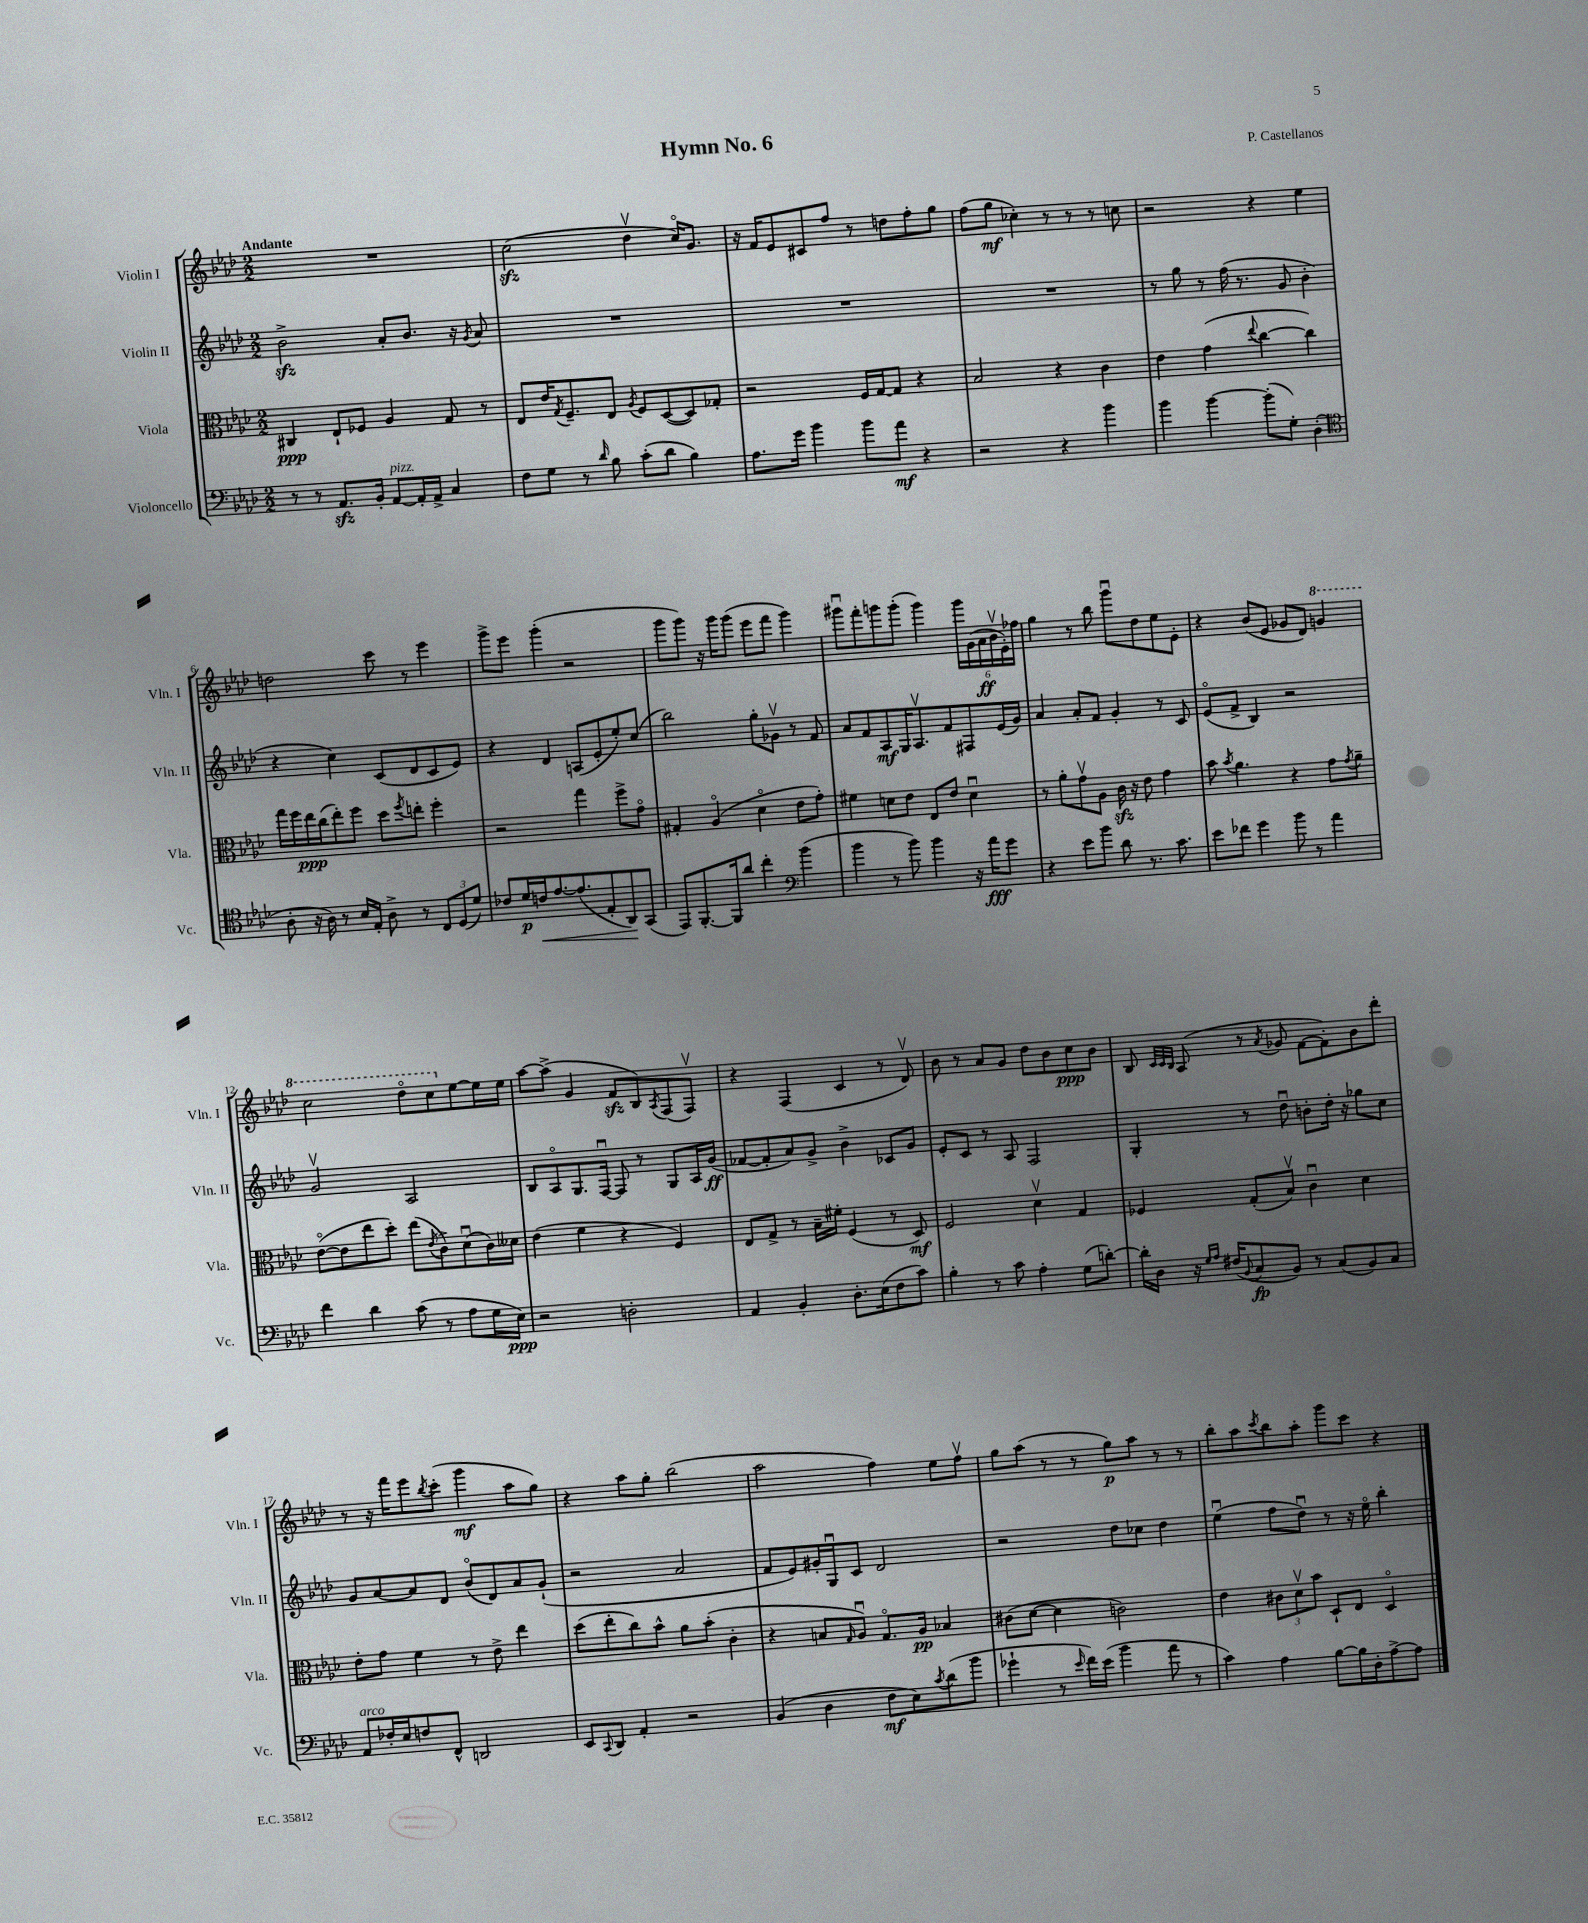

**kern	**kern	**kern	**kern
*staff4	*staff3	*staff2	*staff1
*clefF4	*clefC3	*clefG2	*clefG2
*k[b-e-a-d-]	*k[b-e-a-d-]	*k[b-e-a-d-]	*k[b-e-a-d-]
*M2/2	*M2/2	*M2/2	*M2/2
8r	4C#	2b-^	1r
8r	.	.	.
8.AA-	8E-`	.	.
.	8F-	.	.
16BB-'	.	.	.
[8AA-	4A-	8a-'	.
16AA-']	.	8.b-	.
16AA-^	.	.	.
4C	8G	.	.
.	.	16r	.
.	.	8qg	.
.	8r	8a-	.
=	=	=	=
8F	8E-	1r	(2cc
8G	16e-	.	.
.	8qG	.	.
.	8.F~	.	.
8r	.	.	.
16qqd-	.	.	.
8B-	8E-	.	.
.	8qA-	.	.
(8c'	8F	.	4dd-v
8d-	([8D-	.	.
4B-)	8D-])	.	16cco)
.	.	.	8.g
.	8G-'	.	.
=	=	=	=
8.A-	2r	1r	16r
.	.	.	16f
.	.	.	8e-
16g	.	.	.
4b-	.	.	8c#
.	.	.	8ff
8b-	16F	.	8r
.	[16G	.	.
8a-	8G]	.	8dd
4r	4r	.	8ff'
.	.	.	8gg
=	=	=	=
2r	2B-	1r	(8ff
.	.	.	8gg
.	.	.	4cc-')
4r	4r	.	8r
.	.	.	8r
4b-	4c	.	8r
.	.	.	8cc
=	=	=	=
4b-	4e-	8r	2r
.	.	8gg	.
[4b-	(4g	8r	.
.	.	(16ff	.
.	.	8.r	.
.	8qqee-	.	.
(8b-']	[4cc	.	4r
8G')	.	8g	.
(4D-'	4cc])	4b-'	4ee-
=	=	=	=
*clefC4	*	*	*
8A-'	16gg	4r	2dd
.	16ff	.	.
16r	16ee-	.	.
16A-)	(16cc	.	.
8r	8ee-')	4cc)	.
16B-	8ff	.	.
16E-'	.	.	.
8A-^	8dd-	(8c	8ccc
.	8qff	.	.
8r	8ee'	8d-	8r
12C	4ff'	8c	4eee-
(12D-	.	.	.
.	.	8e-)	.
12d-)	.	.	.
=	=	=	=
8c-	2r	4r	8ggg^
16d-	.	.	8eee-
16c	.	.	.
[8.e-	.	4d-	(4ggg'
(8.e-]	.	.	.
.	4gg	(8A	2r
8E-'	.	8e-'	.
8AA-)	8ff^	8ee-')	.
(8GG	8go	(8cc	.
=	=	=	=
8EE-)	4G#'	2bb-)	8ggg
[8.FF'	.	.	8ggg)
.	(4A-o	.	16r
16FF]	.	.	16ggg
8a-	.	.	(8ggg
4cc'	4d-o	8gg'	8eee-
.	.	8g-v	8fff
*clefF4	*	*	*
(4b-	8e-	8r	4ggg)
.	8g')	8f	.
=	=	=	=
4b-	4f#	8a-	8ggg#u
.	.	8f	8fff'
8r	8d	8A-	8ggg
8b-)	8e-	16G	(8ggg'
.	.	8.A-v	.
4b-	8E-	.	4ggg)
.	8e-	8f	.
16r	4du	8F#	24ggg
.	.	.	(24g
16a-	.	.	.
.	.	.	24a-
8g	.	(16e-	24b-v
.	.	.	24e-')
.	.	16g)	.
.	.	.	24ff-
=	=	=	=
4r	8r	4a-	4gg
.	8a-'	.	.
8e-	8gv	8a-'	8r
8b-	8A-	8f	8bb-
8d-	16c	4g'	8gggu
.	16r	.	.
8.r	8e-	.	8dd-
.	4g	8r	8ee-
8.c	.	.	.
.	.	8c	8e-'
=	=	=	=
8e-	8b-	(8e-o	4r
.	8qb-	.	.
8f-	4.a-	8f^	.
4g	.	4B-)	(8b-
.	.	.	8e-
8b-	4r	2r	8g-
8r	.	.	8d-)
4a-	8g	.	4gg
.	8qg	.	.
.	8a-~	.	.
=	=	=	=
4f	([8e-o	2gv	2ccc
.	8e-]	.	.
4d-	8ee-	.	.
.	8dd-')	.	.
(8c	(8ee-	2A-	8ddd-o
.	8qe-	.	.
8r	8c^)	.	8ccc
8A-	(8d-u	.	[8ee-
16G	16c)	.	16ee-]
16E-)	16d--	.	16ee-
=	=	=	=
2r	(4e-	8B-	[8aa-
.	.	8A-o	(8aa-^]
.	4f	8.G	4g
.	.	[16Fu	.
2D'	4r	8F]	8f
.	.	8r	8B-)
.	.	.	8qA-
.	4F)	8G	(8F
.	.	16A-	8Fv)
.	.	(16g	.
=	=	=	=
4AA-	8E-	[8f-	4r
.	8G^	8f-']	.
4BB-'	8r	8a-)	(4F
.	16B-~	8g^	.
.	16f#'	.	.
8.D-'	(4F	4b-^	4c
(16E-	.	.	.
8F	8r	8c-	8r
8c)	8D-)	8g	8d-v)
=	=	=	=
4B-'	2F	8e-'	8b-
.	.	8c	8r
8r	.	8r	8a-
8c	.	8A-	8g
4A-'	4d-v	2F	8dd-
.	.	.	8b-
(8G	4G	.	8cc
[8d')	.	.	8b-
=	=	=	=
16d']	4F-	4G'	8B-
16D-	.	.	.
.	.	.	32qqc
.	.	.	32qqc
.	.	.	32qqB-
16r	.	.	(8A-
16qqG	.	.	.
16qqA-	.	.	.
(16F#	.	.	.
8qqBB-	.	.	.
8C	(8G'	8r	8r
.	.	.	8qa-
8BB-)	8B-v)	8dd-u	8g-
8r	4cu	8b'	[8f
(8C	.	16dd-'	8f'])
.	.	16r	.
8BB-)	4d-	8gg-	8b-
8C	.	8cc	8ddd-'
=	=	=	=
8AA-	8e-'	8g	8r
16F-'	8g	[8a-	16r
16E-	.	.	16fff
8F	4f	8a-]	8eee-
.	.	.	8qbb-
8FF^^	.	8d-	(8ccc'
2DD	8r	(8b-o	4ggg
.	8e-^	8d-)	.
.	4ee-	8a-	8aa-
.	.	(8g`	8gg)
=	=	=	=
8EE-	(8dd-	2r	4r
8qqCC	.	.	.
8DD-	8ee-'	.	.
4AA-'	8cc)	.	8aa-
.	8b-^^	.	8gg'
2r	8a-	2a-	(2bb-
.	(8b-'	.	.
.	4c'	.	.
=	=	=	=
(4BB-	4r	8f	2aa-
.	.	8e-)	.
4D-	8B	16g#'	.
.	.	16Gu	.
.	16qqG	.	.
.	8A-u)	8c	.
8F	8.Go	2d-	4ff)
8E-)	.	.	.
.	16A-	.	.
8qc	.	.	.
(8d-	4B-	.	8ee-
8b-	.	.	8ffv
=	=	=	=
4g-`	(8c#	2r	8gg
.	[8d-	.	(8aa-
8r	4d-]	.	8r
16qqe-	.	.	.
16f)	.	.	8r
(16e-	.	.	.
4b-	2c)	8dd-	8gg)
.	.	8cc-	8aa-
8a-	.	4dd-	8r
8r	.	.	8r
=	=	=	=
4c)	4e-	(4ee-u	8bb-'
.	.	.	8aa-
.	.	.	8qccc
4A-	12c#	8ff	8bb-
.	12d-v	.	.
.	.	8dd-u)	8aa-'
.	12b-	.	.
[8B-	8D-`	8r	8ggg
16B-]	8E-	16r	8ccc
16D-'	.	16ee-o	.
[8A-^	4D-o	4bb-'	4r
8A-]	.	.	.
==	==	==	==
*-	*-	*-	*-
